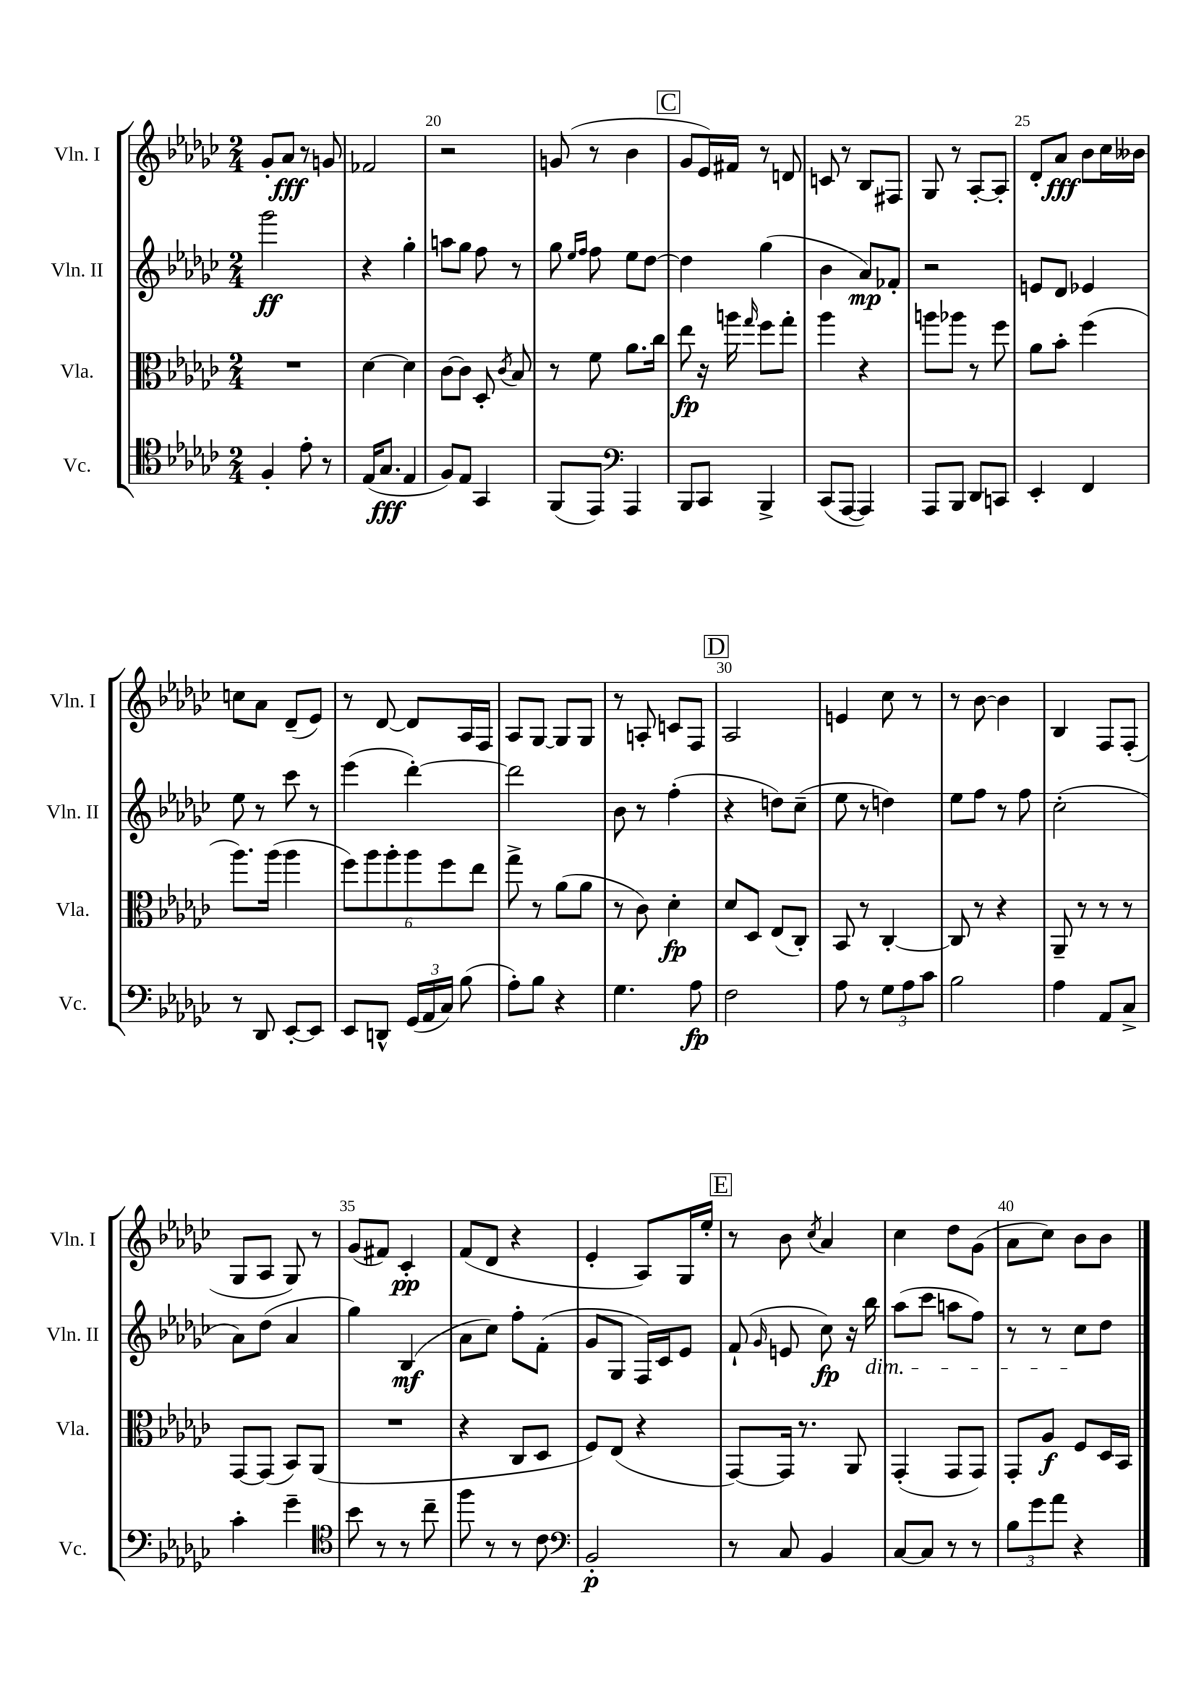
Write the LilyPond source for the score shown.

<<
\new StaffGroup <<
\new Staff = "s0" \with { instrumentName = "Vln. I" shortInstrumentName = "Vln. I" } {
    \clef treble \key ges \major \numericTimeSignature \time 2/4
    \autoBeamOff ges'8[-. aes'8]\fff r8 g'8 |
    fes'2 |
    r2 |
    g'8( r8 bes'4 |
    \mark \markup { \box "C" } ges'8[ ees'16) fis'16] r8 d'8 |
    c'8 r8 bes8[ fis8] |
    ges8 r8 aes8[~-. aes8]-. |
    des'8[-. aes'8]\fff bes'8[ ces''16 beses'16] |
    c''8[ aes'8] des'8[--( ees'8]) |
    r8 des'8~ des'8[ aes16 f16] |
    aes8[ ges8]~ ges8[ ges8] |
    r8 a8-. c'8[ f8] |
    \mark \markup { \box "D" } aes2 |
    e'4 ces''8 r8 |
    r8 bes'8~ bes'4 |
    bes4 f8[ f8]-.( |
    ges8[ aes8] ges8) r8 |
    ges'8[( fis'8]) ces'4-.\pp |
    f'8[( des'8] r4 |
    ees'4-. aes8[) ges16 ees''16]-. |
    \mark \markup { \box "E" } r8 bes'8 \acciaccatura { ces''8 } aes'4 |
    ces''4 des''8[ ges'8]( |
    aes'8[ ces''8]) bes'8[ bes'8] \bar "|." |
}
\new Staff = "s1" \with { instrumentName = "Vln. II" shortInstrumentName = "Vln. II" } {
    \clef treble \key ges \major \numericTimeSignature \time 2/4
    \autoBeamOff ges'''2\ff |
    r4 ges''4-. |
    a''8[ ges''8] f''8 r8 |
    ges''8 \grace { ees''16[ f''16] } f''8 ees''8[ des''8]~ |
    \mark \markup { \box "C" } des''4 ges''4( |
    bes'4 aes'8[\mp) fes'8]-. |
    r2 |
    e'8[ des'8] ees'4 |
    ees''8 r8 ces'''8 r8 |
    ees'''4( des'''4~-.) |
    des'''2 |
    bes'8 r8 f''4-.( |
    \mark \markup { \box "D" } r4 d''8[) ces''8]--( |
    ees''8 r8 d''4) |
    ees''8[ f''8] r8 f''8 |
    ces''2-.( |
    aes'8[) des''8]( aes'4 |
    ges''4) bes4\mf( |
    aes'8[ ces''8]) f''8[-. f'8]-.( |
    ges'8[ ges8] f16[) ces'16 ees'8] |
    \mark \markup { \box "E" } f'8-!( \grace { ges'16 } e'8 ces''8\fp) r16 bes''16\dim |
    aes''8[( ces'''8] a''8[ f''8]) |
    r8 r8 ces''8[\! des''8] \bar "|." |
}
\new Staff = "s2" \with { instrumentName = "Vla." shortInstrumentName = "Vla." } {
    \clef alto \key ges \major \numericTimeSignature \time 2/4
    \autoBeamOff R2 |
    des'4~ des'4 |
    ces'8[~ ces'8] des8-. \acciaccatura { ces'8 } bes8 |
    r8 f'8 aes'8.[ ces''16] |
    \mark \markup { \box "C" } ees''8\fp r16 a''16 \grace { ges''16 } f''8[ ges''8]-. |
    aes''4 r4 |
    a''8[ aes''8] r8 f''8 |
    aes'8[ bes'8]-. f''4( |
    aes''8.[) aes''16]( aes''4 |
    \tuplet 6/4 { f''8[) aes''8 aes''8-. aes''8 f''8 ees''8] } |
    ges''8-> r8 aes'8[( aes'8] |
    r8 ces'8) des'4-.\fp |
    \mark \markup { \box "D" } des'8[ des8] ees8[( ces8]-.) |
    bes,8 r8 ces4~-. |
    ces8 r8 r4 |
    aes,8-- r8 r8 r8 |
    ges,8[~ ges,8]( bes,8[) aes,8]( |
    R2 |
    r4 ces8[ des8] |
    f8[) ees8]( r4 |
    \mark \markup { \box "E" } ges,8[~) ges,16] r8. aes,8 |
    ges,4-.( ges,8[ ges,8]) |
    ges,8[-. aes8]\f f8[ des16 bes,16] \bar "|." |
}
\new Staff = "s3" \with { instrumentName = "Vc." shortInstrumentName = "Vc." } {
    \clef tenor \key ges \major \numericTimeSignature \time 2/4
    \autoBeamOff f4-. ees'8-. r8 |
    ees16[( ges8.]\fff ees4 |
    f8[) ees8] ges,4 |
    f,8[( ees,8]) \clef bass aes,,4 |
    \mark \markup { \box "C" } bes,,8[ ces,8] bes,,4-> |
    ces,8[( aes,,8]~ aes,,4) |
    aes,,8[ bes,,8] des,8[ c,8] |
    ees,4-. f,4 |
    r8 des,8 ees,8[~-. ees,8] |
    ees,8[ d,8]-^ \tuplet 3/2 { ges,16[( aes,16 ces16]) } bes8( |
    aes8[-.) bes8] r4 |
    ges4. aes8\fp |
    \mark \markup { \box "D" } f2 |
    aes8 r8 \tuplet 3/2 { ges8[ aes8 ces'8] } |
    bes2 |
    aes4 aes,8[ ces8]-> |
    ces'4-. ges'4-- |
    \clef tenor bes'8 r8 r8 ces''8-- |
    f''8 r8 r8 ces'8 |
    \clef bass bes,2-.\p |
    \mark \markup { \box "E" } r8 ces8 bes,4 |
    ces8[~ ces8] r8 r8 |
    \tuplet 3/2 { bes8[ ges'8 aes'8] } r4 \bar "|." |
}
>>
>>
\layout { \context { \Score currentBarNumber = #18 \override BarNumber.break-visibility = ##(#f #t #t) barNumberVisibility = #(every-nth-bar-number-visible 5) } }
